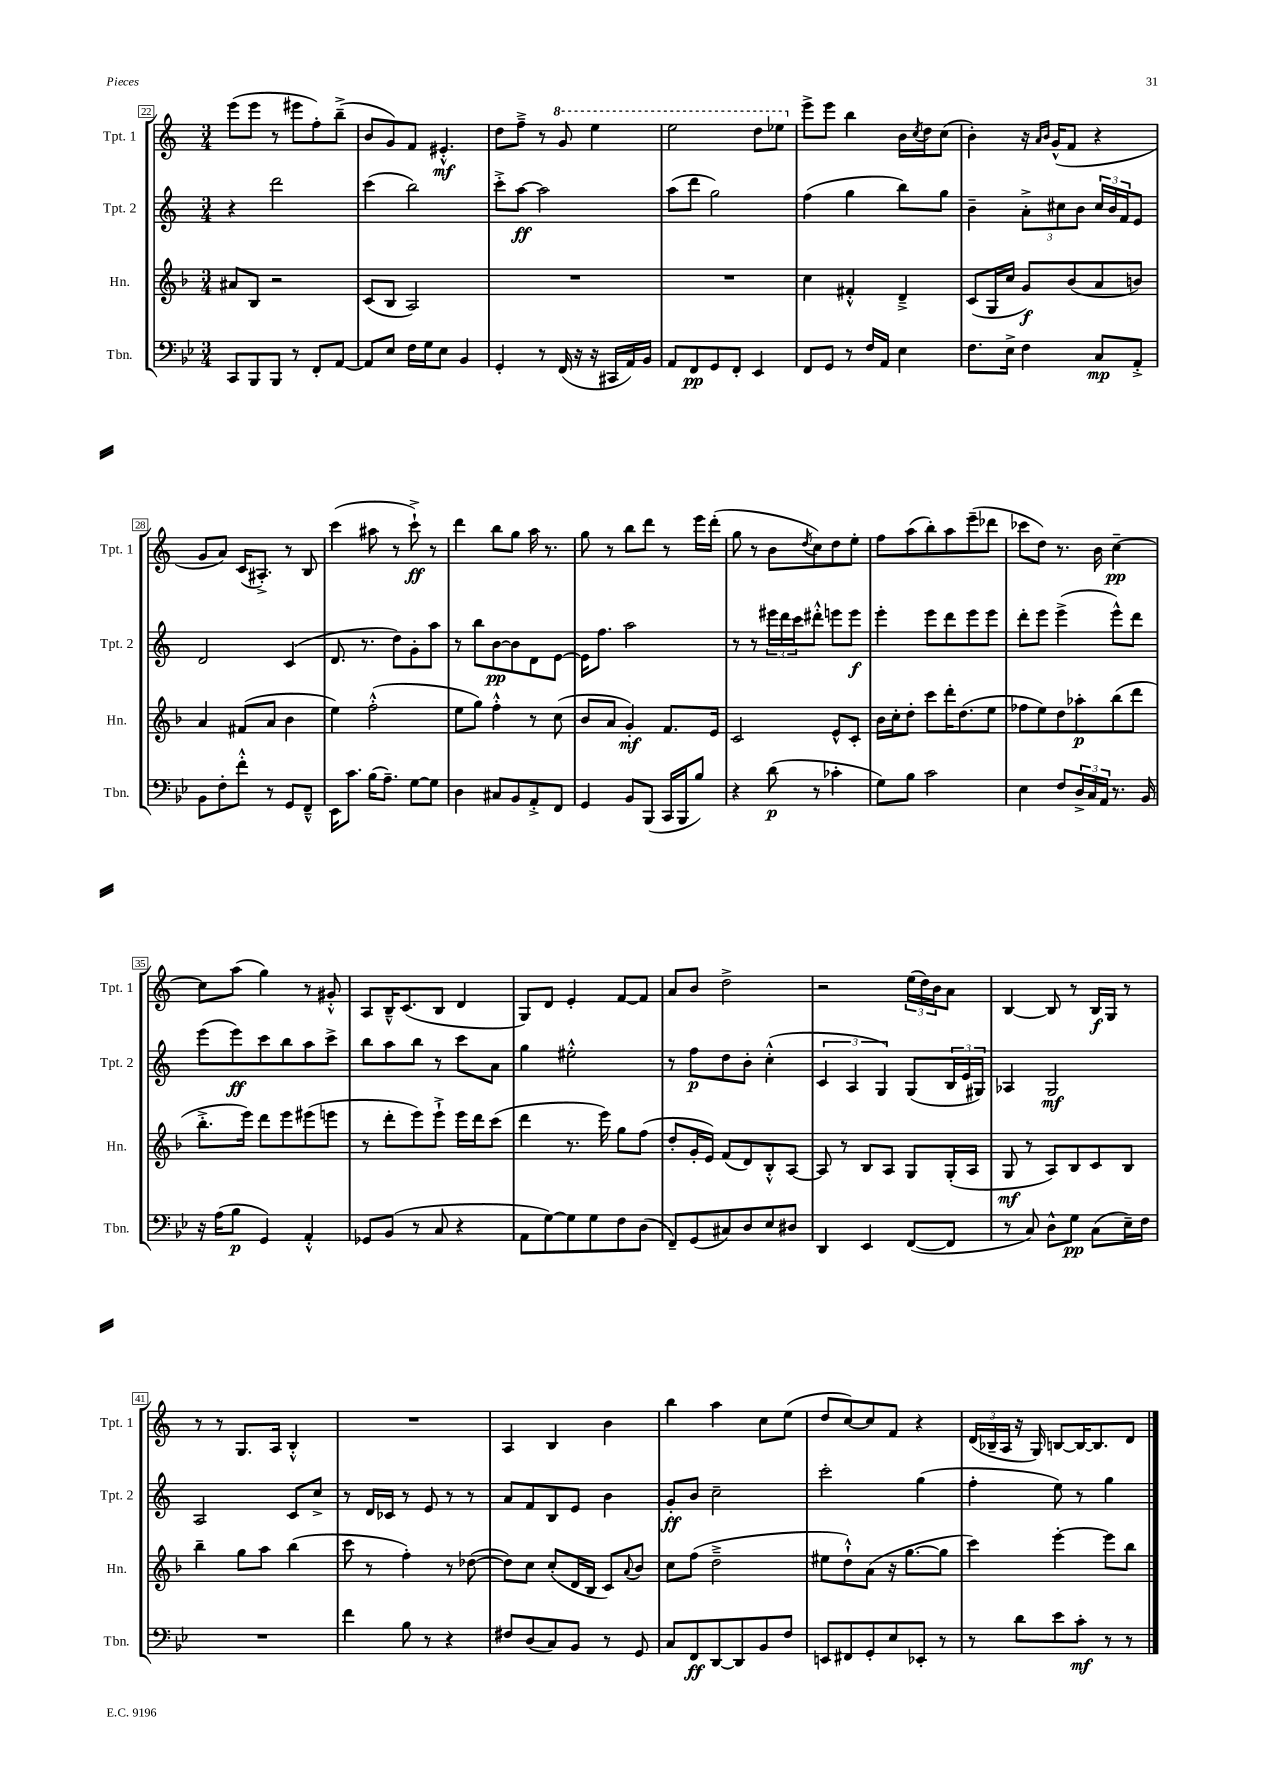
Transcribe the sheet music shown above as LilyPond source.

<<
\new StaffGroup <<
\new Staff = "s0" \with { instrumentName = "Tpt. 1" shortInstrumentName = "Tpt. 1" } {
    \clef treble \key c \major \numericTimeSignature \time 3/4
    e'''8( e'''8 r8 eis'''8 f''8-.) b''8--->( |
    b'8 g'8) f'8 eis'4.-.-^\mf |
    d''8 f''8---> r8 \ottava #1 g''8 e'''4 |
    e'''2 d'''8 ees'''8 \ottava #0 |
    e'''8-> e'''8 b''4 b'16 \acciaccatura { c''8 } d''16 c''8( |
    b'4-.) r16 \grace { a'16 b'16 } g'16-^( f'8 r4 |
    g'8 a'8) c'16( ais8.-.->) r8 b8 |
    c'''4( ais''8 r8 c'''8-!->\ff) r8 |
    d'''4 b''8 g''8 a''16 r8. |
    g''8 r8 b''8 d'''8 r8 e'''16 d'''16-.( |
    g''8 r8 b'8 \acciaccatura { d''8 } c''8) d''8 e''8-. |
    f''8 a''8( b''8-.) a''8 e'''8--( des'''8 |
    ces'''8 d''8) r8. b'16 c''4~--\pp |
    c''8 a''8( g''4) r8 gis'8-.-^ |
    a8 b16---^ c'8.( b8 d'4 |
    g8) d'8 e'4-. f'8~ f'8 |
    a'8 b'8 d''2-> |
    r2 \tuplet 3/2 { e''16( d''16) b'16 } a'8 |
    b4~ b8 r8 b16\f g16 r8 |
    r8 r8 g8. a16 b4-.-^ |
    R2. |
    a4 b4 b'4 |
    b''4 a''4 c''8 e''8( |
    d''8 c''8~) c''8 f'8 r4 |
    \tuplet 3/2 { d'16( bes16-- a16 } r16 g16) b8~ b16~ b8. d'8 \bar "|." |
}
\new Staff = "s1" \with { instrumentName = "Tpt. 2" shortInstrumentName = "Tpt. 2" } {
    \clef treble \key c \major \numericTimeSignature \time 3/4
    r4 d'''2 |
    c'''4( b''2) |
    c'''8-.-> a''8~\ff a''2 |
    a''8( d'''8 g''2) |
    f''4( g''4 b''8) g''8 |
    b'4-- \tuplet 3/2 { a'8-.-> cis''8 b'8 } \tuplet 3/2 { cis''16 b'16 f'16 } e'8 |
    d'2 c'4( |
    d'8. r8. d''8) g'8-. a''8 |
    r8 b''8 b'8~\pp b'8 d'8 e'8~ |
    e'16 f''8. a''2 |
    r8 r8 \tuplet 3/2 { eis'''16 d'''16 c'''16 } dis'''8-.-^ e'''8 e'''8\f |
    e'''4-. e'''8 d'''8 e'''8 e'''8 |
    d'''8-. e'''8 e'''4->( e'''8-^) d'''8 |
    e'''8( e'''8\ff) c'''8 b''8 a''8 c'''8-> |
    b''8 a''8 b''8 r8 c'''8 a'8 |
    g''4 eis''2-.-^ |
    r8 f''8\p d''8 b'8-. c''4-.-^( |
    \tuplet 3/2 { c'4 a4 g4) } g8( \tuplet 3/2 { b16 e'16 gis16) } |
    aes4 g2\mf |
    a2 c'8 c''8-> |
    r8 d'16 ces'16 r8 e'8 r8 r8 |
    a'8 f'8 b8 e'8 b'4 |
    g'8-.\ff b'8 c''2-- |
    c'''2-. g''4( |
    f''4-. e''8) r8 g''4 \bar "|." |
}
\new Staff = "s2" \with { instrumentName = "Hn." shortInstrumentName = "Hn." } {
    \clef treble \key f \major \numericTimeSignature \time 3/4
    ais'8 bes8 r2 |
    c'8( bes8 a2) |
    R2. |
    R2. |
    c''4 fis'4-.-^ d'4---> |
    c'8( g16 c''16 g'8\f) bes'8( a'8 b'8) |
    a'4 fis'8( a'8 bes'4 |
    e''4) f''2-.-^( |
    e''8 g''8) f''4-.-^ r8 c''8( |
    bes'8 a'8 g'4-.\mf) f'8. e'16 |
    c'2 e'8-^ c'8-. |
    bes'16 c''16-. d''8-. c'''8 d'''16-. d''8.( e''8 |
    fes''8 e''8) d''8 aes''8-.\p bes''8( d'''8 |
    bes''8.-.-> e'''16) d'''8 e'''8 eis'''8( e'''8 |
    r8 d'''8-. e'''8) e'''8-!-> e'''16 d'''16 c'''8( |
    d'''4 r8. e'''16) g''8 f''8( |
    d''8-. g'16-. e'16) f'8( d'8) bes8-.-^ a8~ |
    a8 r8 bes8 a8 g8 g16-.( a16 |
    g8\mf r8 a8) bes8 c'8 bes8 |
    bes''4-- g''8 a''8 bes''4( |
    c'''8 r8 f''4-.) r8 des''8~( |
    des''8) c''8 c''8-.( d'16 bes16 c'8) \appoggiatura { a'8 } bes'8 |
    c''8 f''8( d''2---> |
    eis''8 d''8-!-^) a'8( r16 g''8.~ g''8 |
    c'''4) e'''4~-. e'''8 bes''8 \bar "|." |
}
\new Staff = "s3" \with { instrumentName = "Tbn." shortInstrumentName = "Tbn." } {
    \clef bass \key bes \major \numericTimeSignature \time 3/4
    c,8 bes,,8 bes,,8 r8 f,8-. a,8~ |
    a,8 ees8 f16 g16 ees8 bes,4 |
    g,4-. r8 f,16( r16 r16 cis,16 a,16) bes,16 |
    a,8 f,8\pp g,8 f,8-. ees,4 |
    f,8 g,8 r8 f16 a,16 ees4 |
    f8. ees16-> f4 c8\mp a,8-.-> |
    bes,8 f8-. f'8-.-^ r8 g,8 f,8---^ |
    ees,16 c'8. bes16( a8.--) g8~ g8 |
    d4 cis8 bes,8 a,8-.-> f,8 |
    g,4 bes,8 bes,,8( c,16 bes,,16 bes8) |
    r4 d'8\p( r8 ces'4-. |
    g8) bes8 c'2 |
    ees4 f8 \tuplet 3/2 { d16-> c16 a,16 } r8. bes,16 |
    r16 a16( bes8\p g,4) a,4-.-^ |
    ges,8 bes,8( r8 c8 r4 |
    a,8 g8~) g8 g8 f8 d8( |
    f,8--) g,8( cis8) d8 ees8 dis8 |
    d,4 ees,4 f,8~( f,8 |
    r8 c8) d8-^ g8\pp c8( ees16--) f16 |
    R2. |
    f'4 bes8 r8 r4 |
    fis8 d8( c8) bes,8 r8 g,8 |
    c8 f,8\ff d,8~ d,8 bes,8 f8 |
    e,8 fis,8 g,8-. ees8 ees,8-. r8 |
    r8 d'8 ees'8 c'8-.\mf r8 r8 \bar "|." |
}
>>
>>
\layout { \context { \Score currentBarNumber = #22 \override BarNumber.stencil = #(make-stencil-boxer 0.1 0.3 ly:text-interface::print) } }
